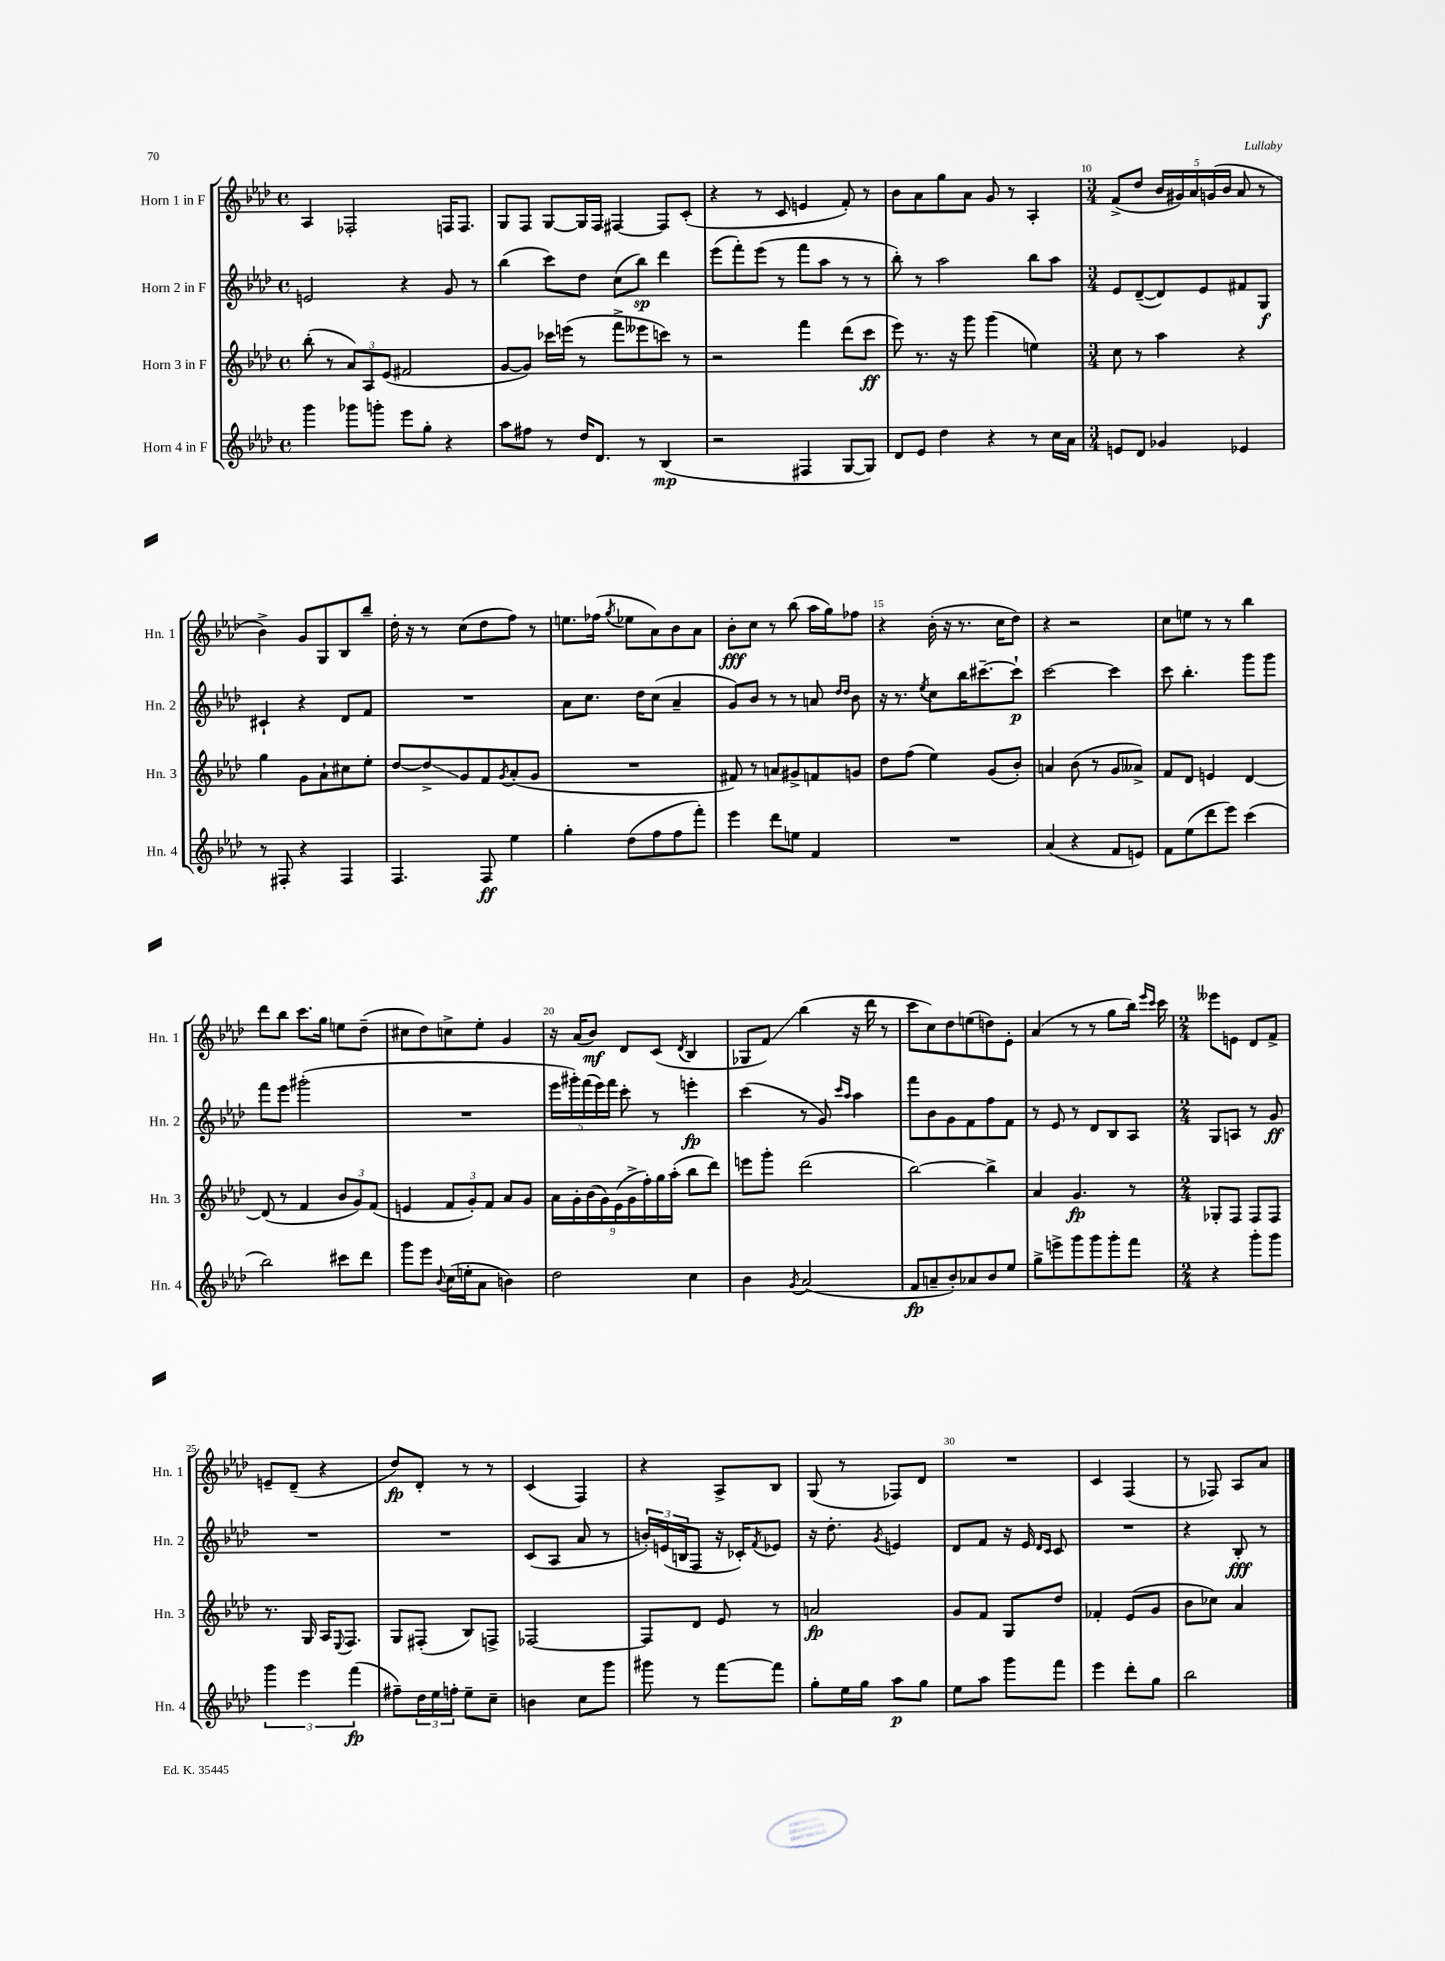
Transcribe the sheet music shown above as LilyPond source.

<<
\new StaffGroup <<
\new Staff = "s0" \with { instrumentName = "Horn 1 in F" shortInstrumentName = "Hn. 1" } {
    \clef treble \key aes \major \defaultTimeSignature \time 4/4
    aes4 fes2-. f16 f8. |
    g8 f8 g8~ g16 f16 fis4~ fis8 c'8-.( |
    r4 r8 c'8 e'4 f'8-.) r8 |
    bes'8 aes'8 g''8 aes'8 g'8 r8 aes4-. |
    \numericTimeSignature \time 3/4 f'8->( des''8 \tuplet 5/4 { bes'16 gis'16) aes'16 g'16( bes'16 } aes'8 r8 |
    bes'4->) g'8 g8 bes8 bes''8-- |
    des''16-. r16 r8 c''8( des''8 f''8) r8 |
    e''8. fes''16( \acciaccatura { g''8 } ees''8 aes'8) bes'8 aes'8 |
    bes'8-.\fff c''8 r8 bes''8( aes''16 g''16) fes''8 |
    r4 bes'16-.( r16 r8. c''16 des''8) |
    r4 r2 |
    c''8 e''8 r8 r8 bes''4 |
    des'''8 bes''8 c'''8. g''16 e''8 des''8--( |
    cis''8 des''8) c''8-> ees''8-. g'4 |
    r16 aes'16( bes'8\mf) des'8 c'8( \acciaccatura { des'8 } bes4 |
    ges8 f'8\glissando) bes''4( r16 des'''16 r8 |
    c'''8 c''8) des''8 e''8( d''8) ees'8-. |
    aes'4( r8 r8 g''8 bes''16) \grace { ees'''16 c'''16 } c'''16 |
    \numericTimeSignature \time 2/4 eeses'''8 e'8 des'8 f'8-> |
    e'8-- des'8--( r4 |
    des''8\fp) des'8-. r8 r8 |
    c'4( f4) |
    r4 aes8-> bes8 |
    g8( r8 fes8) des'8 |
    R2 |
    c'4 f4( |
    r8 fes8) aes8 aes'8 \bar "|." |
}
\new Staff = "s1" \with { instrumentName = "Horn 2 in F" shortInstrumentName = "Hn. 2" } {
    \clef treble \key aes \major \defaultTimeSignature \time 4/4
    e'2 r4 g'8 r8 |
    bes''4( c'''8) des''8 c''8( bes''8\sp) des'''4 |
    ees'''8( f'''8-.) ees'''8( r8 f'''8 aes''8 r8 r8 |
    bes''8-.) r8 aes''2 bes''8 aes''8 |
    \numericTimeSignature \time 3/4 ees'8 des'8~--( des'8) ees'8 fis'8 g8\f |
    cis'4-! r4 des'8 f'8 |
    R2. |
    aes'8 c''8. des''16 c''8( aes'4-- |
    g'8) bes'8 r8 r8 a'8 \grace { des''16 des''16 } bes'8 |
    r16 r8. \acciaccatura { ees''8 } c''8 bes''16 cis'''8.~-- cis'''8-!\p |
    c'''2~ c'''4 |
    c'''8 bes''4.-. g'''8 g'''8 |
    f'''8 ees'''8 gis'''2-.( |
    R2. |
    \tuplet 5/4 { ees'''16 gis'''16-.) f'''16( ees'''16) f'''16 } c'''8-. r8 e'''4-.\fp |
    c'''4( r8 g'8) \grace { c'''16 aes''16 } aes''4 |
    f'''8 bes'8 g'8 f'8 f''8 f'8 |
    r8 ees'8 r8 des'8 bes8 aes8 |
    \numericTimeSignature \time 2/4 g8 a8 r8 g'8\ff |
    R2 |
    R2 |
    c'8( aes8 aes'8 r8 |
    \tuplet 3/2 { b'16-.) e'16( b16 } f8 r16 ces'16-.) \acciaccatura { f'8 } ees'8 |
    r16 des''8.-. \acciaccatura { g'8 } e'4 |
    des'8 f'8 r16 ees'16 \grace { des'16 c'16 } c'8 |
    R2 |
    r4 bes8-.\fff r8 \bar "|." |
}
\new Staff = "s2" \with { instrumentName = "Horn 3 in F" shortInstrumentName = "Hn. 3" } {
    \clef treble \key aes \major \defaultTimeSignature \time 4/4
    bes''8-.( r8 \tuplet 3/2 { aes'8) aes8 ees'8( } fis'2 |
    g'8~ g'8) ces'''16 e'''16( r8 f'''8-> eeses'''8 c'''8) r8 |
    r2 f'''4 des'''8( c'''8\ff |
    ees'''8) r8. r16 g'''8 g'''4( e''4) |
    \numericTimeSignature \time 3/4 c''8 r8 aes''4 r4 |
    g''4 g'8 aes'8-! cis''8 ees''8-. |
    des''8~ des''8->\glissando g'8 f'8 \acciaccatura { g'8 } aes'8-.( g'8 |
    R2. |
    fis'8) r8 a'8 gis'8-> f'8 g'8 |
    des''8 f''8( ees''4) g'8( bes'8-.) |
    a'4 bes'8( r8 g'8 aeses'8->) |
    f'8 des'8 e'4 des'4~ |
    des'8( r8 f'4 \tuplet 3/2 { bes'8 g'8) f'8( } |
    e'4 \tuplet 3/2 { f'8 g'8-.) f'8 } aes'8 g'8 |
    \tuplet 9/8 { aes'16 g'16-. bes'16( g'16) ees'16( g'16-> f''16-.) g''16 aes''16-.( } bes''8 des'''8) |
    e'''8 g'''8-. des'''2( |
    bes''2~) bes''4-> |
    aes'4 g'4.\fp r8 |
    \numericTimeSignature \time 2/4 ges8-. f8 f8 f8 |
    r8. g16 aes16 \appoggiatura { ees8 } f8. |
    g8 fis8-.( bes8) f8-> |
    fes2~ |
    fes8 des'8 ees'8 r8 |
    a'2\fp |
    g'8 f'8 g8 des''8 |
    fes'4-. ees'8( g'8 |
    bes'8 ces''8) aes'4 \bar "|." |
}
\new Staff = "s3" \with { instrumentName = "Horn 4 in F" shortInstrumentName = "Hn. 4" } {
    \clef treble \key aes \major \defaultTimeSignature \time 4/4
    g'''4 ges'''8 g'''8-. ees'''8 g''8-. r4 |
    aes''8 fis''8 r8 des''16 des'8. r8 bes4\mp( |
    r2 fis4 g8~ g8) |
    des'8 ees'8 des''4 r4 r8 c''16 aes'16 |
    \numericTimeSignature \time 3/4 e'8 des'8 ges'4 ees'4 |
    r8 fis8-. r4 fis4 |
    f4. f8\ff ees''4 |
    g''4-. des''8( f''8 f''8 f'''8-.) |
    ees'''4 des'''8 e''8 f'4 |
    R2. |
    aes'4( r4 f'8 e'8) |
    f'8 ees''8( des'''8 ees'''8) c'''4( |
    bes''2) cis'''8 des'''8 |
    g'''8 ees'''8 \appoggiatura { bes'8 } c''16( e''16-. aes'8 b'4) |
    des''2 c''4 |
    bes'4 \acciaccatura { g'8 } aes'2( |
    f'8\fp a'8-- bes'8-.) aes'8 bes'8 ees''8 |
    g''8-> e'''8-> g'''8 g'''8 g'''8-. f'''8 |
    \numericTimeSignature \time 2/4 r4 g'''8-. g'''8 |
    \tuplet 3/2 { g'''4 ees'''4 f'''4\fp( } |
    fis''8--) \tuplet 3/2 { des''16 ees''16 f''16-. } ees''8-- c''8-- |
    b'4 c''8 g'''8 |
    gis'''8 r8 f'''8~ f'''8 |
    g''8-. ees''16 g''16 aes''8\p g''8 |
    ees''8 aes''8 g'''8 f'''8 |
    ees'''4 des'''8-. g''8 |
    bes''2 \bar "|." |
}
>>
>>
\layout { \context { \Score currentBarNumber = #6 \override BarNumber.break-visibility = ##(#f #t #t) barNumberVisibility = #(every-nth-bar-number-visible 5) } }
